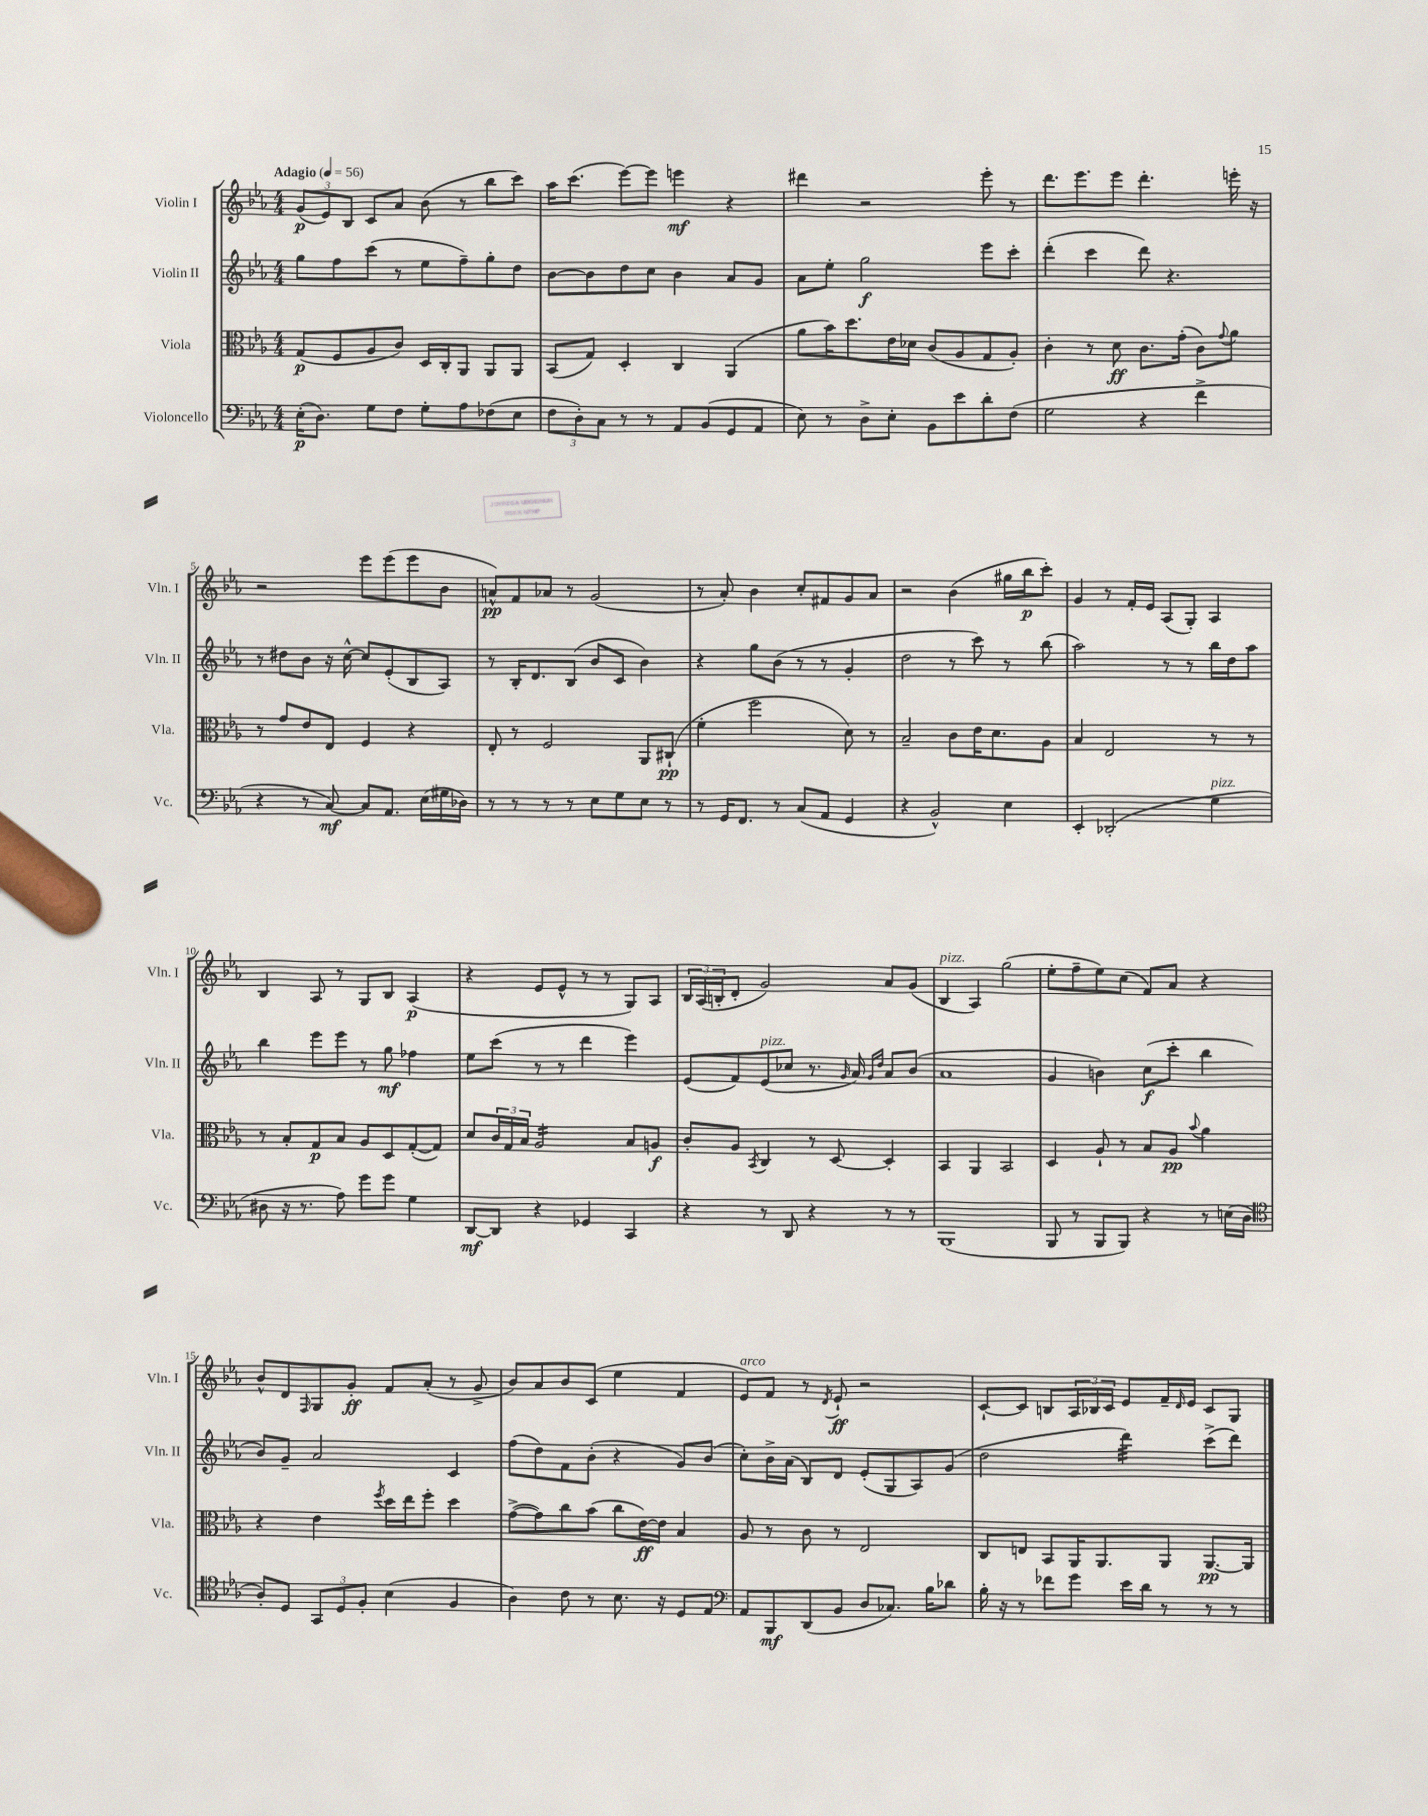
<<
\new StaffGroup <<
\new Staff = "s0" \with { instrumentName = "Violin I" shortInstrumentName = "Vln. I" } {
    \clef treble \key ees \major \numericTimeSignature \time 4/4 \tempo "Adagio" 4 = 56
    \tuplet 3/2 { g'8\p( ees'8) bes8 } c'8 aes'8 bes'8( r8 bes''8 c'''8) |
    aes''16 c'''8.( ees'''8~) ees'''8 e'''4\mf r4 |
    dis'''4 r2 ees'''8-. r8 |
    d'''8. ees'''8. ees'''8 d'''4.-. e'''16-. r16 |
    r2 ees'''8 ees'''8( ees'''8 bes'8 |
    a'8-^\pp) f'8 aes'8 r8 g'2( |
    r8 aes'8-.) bes'4 c''8-. fis'8 g'8 aes'8 |
    r2 bes'4( gis''16 bes''16\p c'''8-.) |
    g'4 r8 f'16-. ees'16 aes8( g8-.) aes4 |
    bes4 aes8 r8 g8 bes8 aes4\p( |
    r4 ees'8 ees'8-^ r8 r8 g8) aes8 |
    \tuplet 3/2 { bes16 aes16( b16-. } d'8-. g'2) aes'8 g'8( |
    bes4^\markup { \italic "pizz." } aes4) g''2( |
    ees''8-. f''8-- ees''8) c''8( f'8) aes'8 r4 |
    bes'8-^ d'8 \grace { f16 } g8 g'8-.\ff f'8 aes'8-.( r8 g'8-> |
    bes'8) aes'8 bes'8 c'8( ees''4 f'4 |
    ees'8^\markup { \italic "arco" }) f'8 r8 \acciaccatura { d'8 } ees'8-!\ff r2 |
    c'8~-! c'8 b8 \tuplet 3/2 { aes16 bes16 c'16 } ees'8 f'16-- \grace { d'16 } ees'16 c'8 g8 \bar "|." |
}
\new Staff = "s1" \with { instrumentName = "Violin II" shortInstrumentName = "Vln. II" } {
    \clef treble \key ees \major \numericTimeSignature \time 4/4
    g''8 f''8 c'''8( r8 ees''8 f''8--) g''8-. d''8 |
    bes'8~ bes'8 d''8 c''8 bes'4 aes'8 g'8 |
    aes'8 ees''8-. g''2\f ees'''8 c'''8-. |
    d'''4-.( c'''4 d'''8) r4. |
    r8 dis''8 bes'8 r16 c''16~-^ c''8 ees'8-.( bes8 aes8) |
    r8 bes16-. d'8. bes8( bes'8 c'8 bes'4) |
    r4 g''8 bes'8( r8 r8 g'4-. |
    d''2 r8 c'''8) r8 bes''8( |
    aes''2) r8 r8 bes''16 d''16 aes''8 |
    bes''4 ees'''8 ees'''8 r8 g''8\mf fes''4 |
    ees''8 c'''8( r8 r8 d'''4 ees'''4) |
    ees'8( f'8) ees'8^\markup { \italic "pizz." }( ces''8 r8. \grace { g'16 } aes'16) \grace { g'16 d''16 } aes'8 bes'8( |
    aes'1 |
    g'4 b'4) c''8\f( c'''8-. bes''4 |
    bes'8) g'8-- aes'2 c'4 |
    f''8( d''8) f'8 bes'8-.( r4 g'8) bes'8( |
    c''8-.) bes'16-> aes'16( bes8) d'8 ees'8-.( g8 aes8) g'8( |
    d''2 d'''4:32) c'''8->( d'''8) \bar "|." |
}
\new Staff = "s2" \with { instrumentName = "Viola" shortInstrumentName = "Vla." } {
    \clef alto \key ees \major \numericTimeSignature \time 4/4
    g8\p( f8 aes8 c'8) d16 c16-. aes,8 aes,8 aes,8 |
    bes,8( g8) d4-. c4 aes,4( |
    aes'8 bes'16) d''8. ees'16 des'16 c'8( aes8 g8 aes8-.) |
    c'4-. r8 d'8\ff c'8. g'16-.( c'8) \appoggiatura { g'8 } aes'8 |
    r8 g'8 ees'8 ees8 f4 r4 |
    ees8-. r8 f2 aes,8 cis8-!\pp( |
    f'4-. f''2 d'8) r8 |
    bes2-- c'8 ees'16 d'8. aes8 |
    bes4 ees2 r8 r8 |
    r8 bes8-. g8\p bes8 aes8 d8 g8~-.( g8) |
    d'8 \tuplet 3/2 { c'16 g16 bes16 } aes2:16 bes8 a8\f |
    c'8-. aes8 \acciaccatura { bes,8 } c4 r8 d8~ d4-. |
    bes,4 aes,4 bes,2 |
    d4 aes8-! r8 bes8 aes8\pp \appoggiatura { bes'8 } aes'4 |
    r4 ees'4 \acciaccatura { f''8 } d''16 ees''16 f''8-. d''4 |
    g'8~->( g'8) c''8 bes'8( c''8 ees'16~\ff) ees'16 bes4 |
    aes8 r8 c'8 r8 ees2 |
    c8 e8 bes,8 aes,16 aes,8. aes,8 aes,8.~\pp aes,16 \bar "|." |
}
\new Staff = "s3" \with { instrumentName = "Violoncello" shortInstrumentName = "Vc." } {
    \clef bass \key ees \major \numericTimeSignature \time 4/4
    ees16-.\p( d8.) g8 f8 g8-. aes8 fes8( ees8 |
    \tuplet 3/2 { f8 d8-.) c8 } r8 r8 aes,8 bes,8( g,8 aes,8 |
    ees8) r8 d8-> ees8-. bes,8 ees'8 d'8-. f8( |
    g2 r4 f'4-> |
    r4 r8 c8~\mf) c8 aes,8. ees16( gis16 des16) |
    r8 r8 r8 r8 ees8 g8 ees8 r8 |
    r8 g,16 f,8. r8 c8( aes,8 g,4 |
    r4 bes,2-^) ees4 |
    ees,4-. des,2-.( g4^\markup { \italic "pizz." } |
    dis8 r16 r8. aes8) g'8 g'8 g4 |
    d,8~\mf d,8 r4 ges,4 c,4 |
    r4 r8 d,8 r4 r8 r8 |
    bes,,1( |
    bes,,8 r8 bes,,8 bes,,8) r4 r8 e16( d16 |
    \clef tenor aes8-.) d8 \tuplet 3/2 { g,8 d8 f8-. } bes4( f4 |
    aes4) c'8 r8 bes8. r16 d8 ees8 |
    \clef bass aes,8 bes,,8\mf d,8( bes,8 d8 ces8.) bes16 des'8 |
    bes16-. r16 r8 fes'8 g'8 ees'16 d'16 r8 r8 r8 \bar "|." |
}
>>
>>
